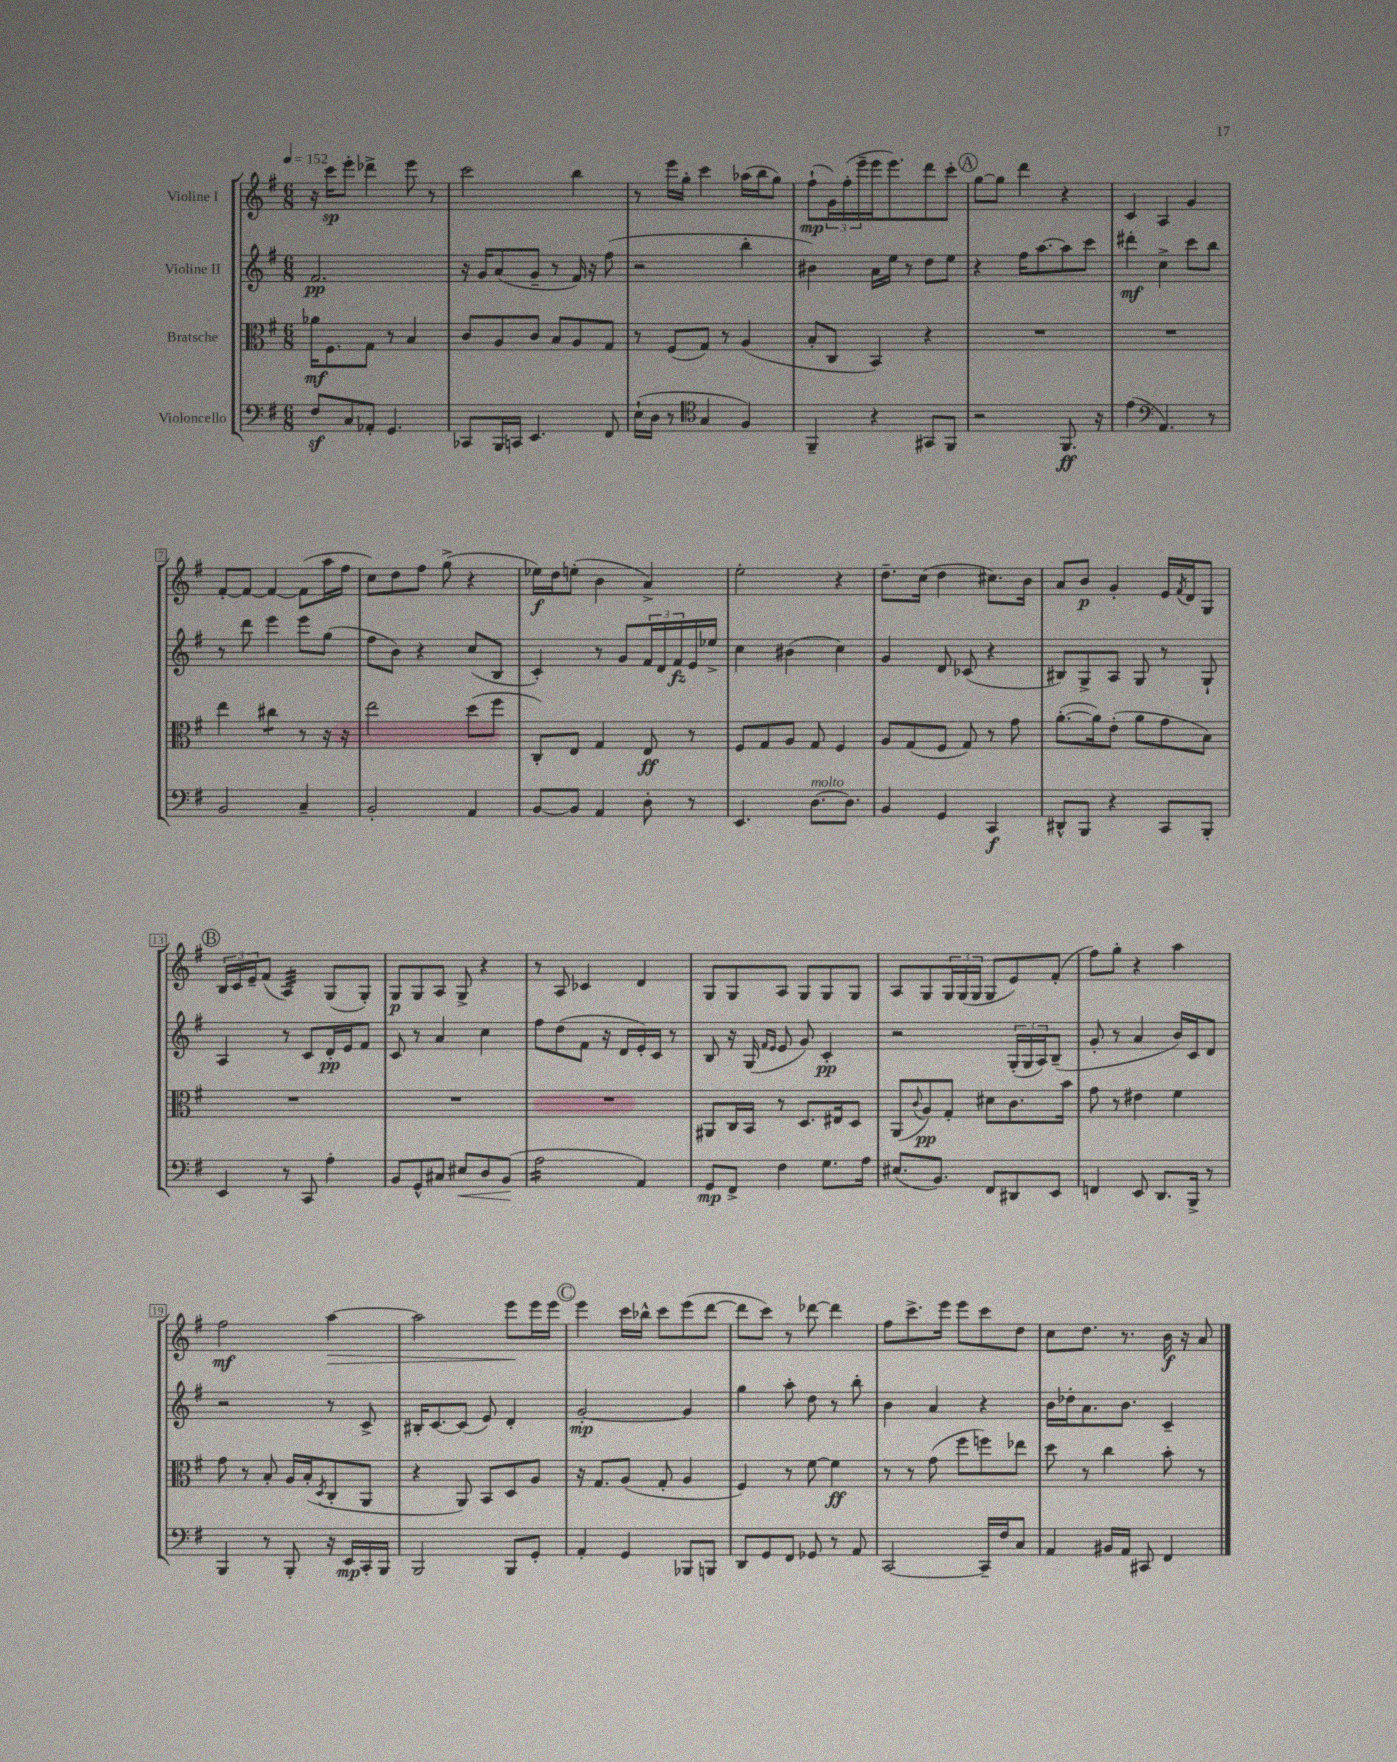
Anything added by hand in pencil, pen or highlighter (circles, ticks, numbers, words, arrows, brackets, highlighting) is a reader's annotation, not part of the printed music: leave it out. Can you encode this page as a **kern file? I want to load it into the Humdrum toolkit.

**kern	**kern	**kern	**kern
*staff4	*staff3	*staff2	*staff1
*clefF4	*clefC3	*clefG2	*clefG2
*k[f#]	*k[f#]	*k[f#]	*k[f#]
*M6/8	*M6/8	*M6/8	*M6/8
*MM152	*MM152	*MM152	*MM152
8F#	16a-	2.f#	16r
.	8.F#	.	16ccc
8C	.	.	8eee'
8AA-'	8G	.	4ddd-^
4.GG	8r	.	.
.	4B	.	8eee
.	.	.	8r
=	=	=	=
8CC-	8c	16r	2ccc
.	.	16g	.
16BBB	8A	(8a	.
16CC	.	.	.
4.EE	8c	8g~	.
.	8B	8r	.
.	8A	16f#)	4bb
.	.	16r	.
8FF#	8G	(8ff#	.
=	=	=	=
(16E`	8r	2r	8r
16D	.	.	.
8r	(8F#	.	16eee
.	.	.	16gg'
*clefC4	*	*	*
4G	8G)	.	4ccc
.	8r	.	.
4F#)	(4A	4bb'	(16aa-
.	.	.	16bb
.	.	.	8gg)
=	=	=	=
4FF#~	8B'	4b#)	(8ff#`
.	8C	.	24g)
.	.	.	(24ff#'
.	.	.	24eee~
4r	4BB)	16a	16eee
.	.	16ee	8.eee)
.	.	8r	.
8GG#	4r	8dd	8ddd
8FF#	.	8ee	8ccc'
=	=	=	=
2r	2.r	4r	[8gg
.	.	.	8gg]
.	.	16ff#	4ddd
.	.	[8.aa	.
8.FF#	.	8aa]	4r
.	.	8ccc	.
16r	.	.	.
=	=	=	=
(4e	2.r	4ddd#'	4c
*clefF4	*	*	*
4.AA)	.	4cc^	4A
.	.	8ccc	4g
8r	.	8bb	.
=	=	=	=
2BB	4ee	8r	[8f#'
.	.	8ddd	8f#_
.	4cc#	4eee	4f#_
4C~	8r	8eee	(8f#]
.	16r	(8gg	16aa
.	16r	.	16ff#
=	=	=	=
2BB'	2ee	8ff#	8cc)
.	.	8b)	8dd
.	.	4r	8ff#
.	.	.	(8gg^
4AA	(8dd	(8cc	4r
.	8ff#	8B	.
=	=	=	=
[8BB	8C')	4c')	16ee-)
.	.	.	16dd
8BB]	8E	.	(8ee'
4AA	4G	8r	4b
.	.	8g	.
8D'	8E	24f#	4a^)
.	.	24d	.
.	.	24f#	.
8r	8r	16e	.
.	.	16ee-^	.
=	=	=	=
4.EE	8F#	4cc	2ee'
.	8G	.	.
.	8A	(4b#	.
[8.D	8G	.	.
.	4F#	4cc)	4r
8.D]	.	.	.
=	=	=	=
4BB	8A	4g	8.dd~
.	(8G	.	.
.	.	.	(16cc
4GG	8F#	8d	4dd
.	8G)	(8c-	.
4CC	8r	4r	8.cc#)
.	8g	.	.
.	.	.	16b
=	=	=	=
8DD#^^	([8.a'	8B#)	8a
8BBB	.	8G^	8b
.	16a])	.	.
4r	(8e'	8A	4g'
.	8a	8G	.
8CC	8g	8r	16e
.	.	.	8qf#
.	.	.	16d
8BBB'	8B)	8G`	8G
=	=	=	=
4EE	2.r	4A	24B
.	.	.	24c
.	.	.	24e~
.	.	.	(8f#
8r	.	8r	4A)
8CC	.	8c	.
4A'	.	16d'	(8G
.	.	16e	.
.	.	8f#	8G')
=	=	=	=
8BB	2.r	8c	8G
8GG^^	.	8r	8G
8C#	.	4a	8A
8E#	.	.	8G^
8D	.	4cc	4r
(8BB	.	.	.
=	=	=	=
2A	2.r	8ff#	8r
.	.	(8dd	8A
.	.	8f#	4c-
.	.	16r	.
.	.	16d	.
4AA)	.	16e')	4d
.	.	16c	.
.	.	8r	.
=	=	=	=
8GG	8AA#	8B	8G
8FF#^	16C	16r	8G
.	16BB	(16G	.
.	.	16qqf#	.
.	.	16qqe	.
4F#	8r	8e	8A
.	8.D	8g)	8G
8.G	.	4c'	8G
.	16E#	.	.
.	8D	.	8G
16A	.	.	.
=	=	=	=
(8.E#	(8AA	2r	8A
.	8qqc	.	.
.	8A)	.	8G
8.BB)	.	.	.
.	8G'	.	24G
.	.	.	(24G
.	.	.	24G
8FF#	8d#	.	8G
8DD#	8.c	(24G'	8e)
.	.	24G	.
.	.	24A)	.
8EE	.	(8B~	(8f#'
.	16b	.	.
=	=	=	=
4FF	8g	8g'	8ff#)
.	8r	8r	8gg'
8EE	4e#	4a	4r
8.DD	.	.	.
.	4f#	16b)	4aa
16BBB^	.	16c	.
8r	.	8d	.
=	=	=	=
4BBB	8g	2r	2ff#
.	8r	.	.
8r	8B'	.	.
8BBB'	16A	.	.
.	(16B'	.	.
.	8qD	.	.
16r	8C'	8r	[4aa
16EE	.	.	.
16CC'	8AA	8c^	.
16BBB	.	.	.
=	=	=	=
2BBB	4r	16B#'	2aa]
.	.	[8.c	.
.	8AA)	(8c]	.
.	8BB	8e)	.
8BBB	8D	4d'	8eee
8GG'	8A	.	16eee
.	.	.	16eee
=	=	=	=
4AA'	16r	[2g'	4eee
.	8.G	.	.
4GG	(8A	.	16ccc
.	.	.	16bb-^^
.	8G'	.	8ccc
8BBB-	4A	4g]	(8eee
8BBB	.	.	[8ddd
=	=	=	=
8DD	4F#)	4gg	8ddd]
8GG	.	.	8ccc)
8FF#	8r	8aa'	8r
8GG-	[8f#	8dd	[8ddd-
8r	4f#]	8r	4ddd-]
8AA	.	8bb'	.
=	=	=	=
[2CC	8r	4b	8ff#
.	8r	.	8.ccc^
.	(8g	4a	.
.	.	.	16eee
.	8ff#	.	8eee
16CC~]	8ff)	4r	8ccc
16F#	.	.	.
8C	8ee-	.	8dd
=	=	=	=
4AA	8dd	16b	8cc
.	.	16dd-'	.
.	8r	8.a	8.dd
16BB#	4cc	.	.
16AA	.	8.b	8.r
8CC#	.	.	.
4FF#	8b'	4c~	16b
.	.	.	16r
.	8r	.	8a
==	==	==	==
*-	*-	*-	*-
